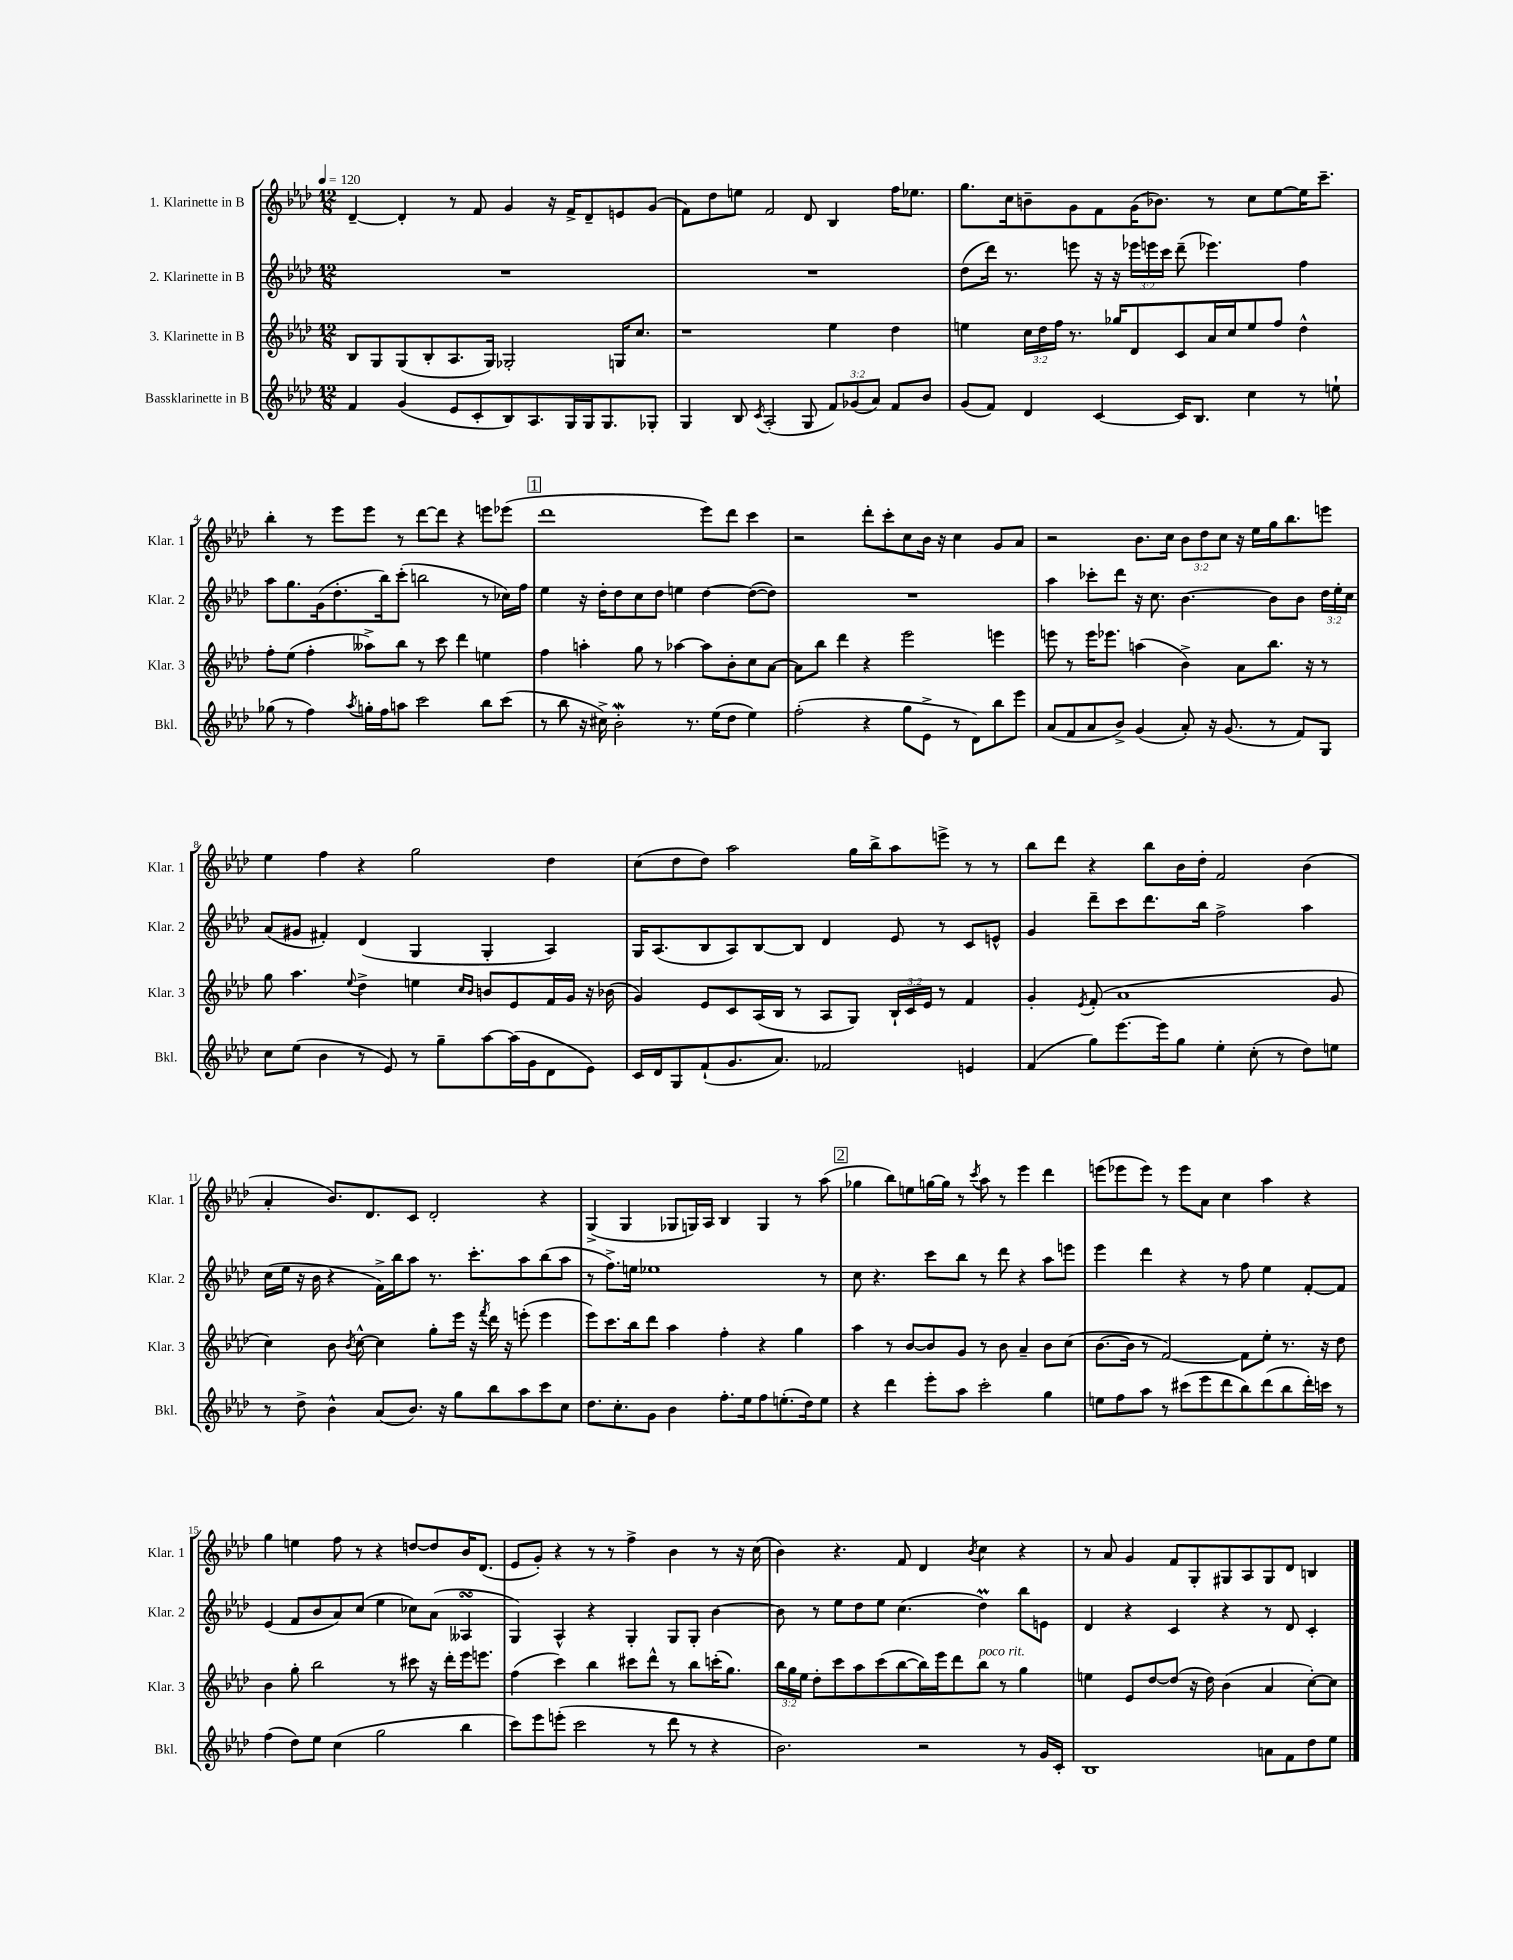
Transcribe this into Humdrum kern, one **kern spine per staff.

**kern	**kern	**kern	**kern
*staff4	*staff3	*staff2	*staff1
*clefG2	*clefG2	*clefG2	*clefG2
*k[b-e-a-d-]	*k[b-e-a-d-]	*k[b-e-a-d-]	*k[b-e-a-d-]
*M12/8	*M12/8	*M12/8	*M12/8
*MM120	*MM120	*MM120	*MM120
4f/	8B-/L	1.r	[4d-~/
.	8G/	.	.
(4g/	(8G/	.	4d-'/]
.	8B-'/	.	.
8e-/L	8.A-/	.	8r
8c'/	.	.	8f/
.	16G/Jk)	.	.
8B-/)	2G-'/	.	4g/
8.A-/	.	.	.
.	.	.	16r
16G/L	.	.	16f^/LK
16G/J	.	.	8d-~/
8.G/	.	.	.
.	16G/LK	.	8e/
.	8.cc/J	.	.
8G-'/J	.	.	(8g/J
=	=	=	=
4G/	1r	1.r	8f\L)
.	.	.	8dd-\
8B-/	.	.	8ee\J
8qc/	.	.	.
(2A-'/	.	.	2f/
8G/	.	.	8d-/
12f/L)	4ee-\	.	4B-/
(12g-/	.	.	.
12a-/J)	.	.	.
8f/L	4dd-\	.	16ff\LK
.	.	.	8.ee-\J
8b-/J	.	.	.
=	=	=	=
(8g/L	4ee\	(8dd-\L	8.gg\L
8f/J)	.	16ddd-\Jk)	.
.	.	8.r	16cc\k
4d-/	24cc\LL	.	8b~\
.	24dd-\	.	.
.	24ff\JJ	.	.
.	8.r	8eee\	8g\
[4c/	.	16r	8f\
.	16gg-/LK	16r	.
.	8d-/	24eee-\LL	(16g\K
.	.	24eee\	.
.	.	.	8.b-\J)
.	.	24ccc\JJ	.
16c/]LK	8c/	(8ddd-~\	.
8.B-/J	.	.	.
.	16a-/L	4.eee-\)	8r
.	16cc/J	.	.
4cc\	8ee/	.	8cc\L
.	8ff/J	.	[8ee-\
8r	4dd-^^\	4ff\	16ee-\]K
.	.	.	8.ccc~\J
8ee`\	.	.	.
=	=	=	=
(8gg-\	8ff'\L	8aa-\L	4bb-'\
8r	(8ee-\J	8.gg\	.
4ff\)	4ff'\	.	8r
.	.	(16g\k	.
.	.	8.dd-'\	8eee-\L
8qaa-/	.	.	.
16gg'\LL	8aa--^\L)	.	8eee-\J
16ff\J	.	16bb-\k)	.
8aa\J	8bb-\J	(8ccc'\J	8r
2ccc\	8r	2bb\	[8ddd-\L
.	8ccc\	.	8ddd-\]J
.	4ddd-\	.	4r
8bb-\L	4ee\	8r	8eee\L
(8ccc\J	.	16cc-\LL)	(8eee-\J
.	.	16ff\JJ	.
=	=	=	=
8r	4ff\	4ee-\	1ddd-
8bb-\	.	.	.
16r	4aa'\	16r	.
16cc#^\)	.	16dd-'\LK	.
2b-'\	.	8dd-\	.
.	8gg\	8cc\	.
.	8r	8dd-\J	.
.	[4aa-\	4ee\	.
8.r	.	.	.
.	8aa-\]L	[4dd-\	8eee-\L)
(16ee-\LK	.	.	.
8dd-\J	8b-'\	.	8ddd-\J
4ee-\)	8cc\	(8dd-\_L	4ccc\
.	[8a-\J	8dd-\]J)	.
=	=	=	=
(2ff'\	8a-\]L	1.r	2r
.	8bb-\J	.	.
.	4ddd-\	.	.
4r	4r	.	8ddd-'\L
.	.	.	8ccc'\
8gg\L	2eee-\	.	8cc\
8e-^\J	.	.	16b-\Jk
.	.	.	16r
8r	.	.	4cc\
8d-\L)	.	.	.
8bb-\	4eee\	.	8g/L
8eee-\J	.	.	8a-/J
=	=	=	=
(8a-/L	8eee\	4aa-\	2r
8f/	8r	.	.
8a-/	16eee\LK	8ccc-'\L	.
.	8.eee-\J	.	.
8b-^/J)	.	8ddd-\J	.
(4g/	(4aa\	16r	8.b-\L
.	.	8.cc\	.
.	.	.	16cc\Jk
8a-'/)	4b-^\)	[4.b-\	12b-\L
.	.	.	12dd-\
16r	.	.	.
.	.	.	12cc\J
(8.g/	.	.	.
.	8a-\L	.	16r
.	.	.	16ee-\LL
8r	8.bb-\J	8b-\]L	16gg\J
.	.	.	8.bb-\
8f/L)	.	8b-\J	.
.	16r	.	.
8G/J	8r	24dd-\LL	8eee\J
.	.	24ee-'\	.
.	.	24cc\JJ	.
=	=	=	=
8cc\L	8gg\	(8a-/L	4ee-\
(8ee-\J	4.aa-\	8g#/J	.
4b-\	.	4f#'/)	4ff\
.	8qqee-/	.	.
8r	4dd-^\	(4d-/	4r
8e-/)	.	.	.
8r	4ee\	4G/	2gg\
8gg~\L	.	.	.
.	16qqcc/LL	.	.
.	16qqb-/JJ	.	.
[8aa-\	8b/L	4G'/	.
(16aa-\]L	8e-/	.	.
16g\J	.	.	.
8d-\	16f/L	4A-/)	4dd-\
.	16g/JJ	.	.
8e-\J)	16r	.	.
.	(16b-\	.	.
=	=	=	=
16c/LL	4g/)	16G/LK	(8cc\L
16d-/J	.	(8.A-/	.
8G/	.	.	8dd-\
(8f`/	8e-/L	8B-/	8dd-\J)
8.g/	8c/	8A-/)	2aa-\
.	(16A-/L	[8B-/	.
8.a-/J)	16B-/JJ	.	.
.	8r	8B-/]J	.
2f-/	8A-/L	4d-/	.
.	8G/J)	.	16gg\LL
.	.	.	16bb-^\J
.	24B-`/LL	8e-/	8aa-\
.	24c/	.	.
.	24e-/JJ	.	.
.	8r	8r	8eee^\J
4e/	4f/	8c/L	8r
.	.	8e^^/J	8r
=	=	=	=
(4f/	4g'/	4g/	8bb-\L
.	.	.	8ddd-\J
.	8qe-/	.	.
8gg\L)	(8f'/	8ddd-~\L	4r
[8.eee-\	1a-	8ccc\	.
.	.	8.ddd-\	8bb-\L
16eee-\]k	.	.	.
8gg\J	.	.	16b-\L
.	.	16bb-\Jk	16dd-'\JJ
4ee-'\	.	2ff^\	2f/
(8cc'\	.	.	.
8r	.	.	.
8dd-\L)	.	4aa-\	(4b-\
8ee\J	8g/	.	.
=	=	=	=
8r	4cc\)	(16cc\LL	4a-'/
.	.	16ee-\JJ	.
8dd-^\	.	16r	.
.	.	16b-\	.
4b-^^\	8b-\	4r	8.b-/L)
.	8qb-/	.	.
.	[8cc^^\	.	.
.	.	.	8.d-/
(8a-/L	4cc\]	16f^\LL)	.
.	.	16bb-\J	.
8.b-/J)	.	8aa-\J	8c/J
.	8gg'\L	8.r	2d-'/
16r	.	.	.
8gg\L	16eee-\Jk	.	.
.	16r	8.ccc'\L	.
.	8qfff/	.	.
8bb-\	16ddd-\	.	.
.	16r	.	.
8aa-\	(8eee'\	8aa-\	.
8ccc\	4eee\	(8bb-\	4r
8cc\J	.	8aa-\J	.
=	=	=	=
8.dd-\L	8eee-\L)	8r	(4G^/
.	8.ccc\	8.ff^\L)	.
8.cc'\	.	.	.
.	.	.	4G/
.	16bb-\k	16ee\Jk	.
8g\J	8ddd-\J	1ee-	.
4b-\	4aa-\	.	8G-/L
.	.	.	16G/L)
.	.	.	16A-/JJ
8.ff'\L	4ff'\	.	4B-/
16ee-\k	.	.	.
8ff\	4r	.	4G/
(8.ee'\	.	.	.
.	4gg\	.	8r
16dd-\k)	.	.	.
8ee\J	.	8r	(8aa-\
=	=	=	=
4r	4aa-\	8cc\	4gg-\
.	.	4.r	.
4ddd-\	8r	.	8bb-\L)
.	[8b-/L	.	8ee\
8eee-'\L	8b-/]	8ccc\L	[16gg\L
.	.	.	16gg\]JJ
8aa-\J	8g/J	8bb-\J	8r
.	.	.	8qccc/
2ccc'\	8r	8r	8aa-\
.	8b-\	8ddd-\	8r
.	4a-~/	4r	4eee-\
4gg\	8b-\L	8aa-\L	4ddd-\
.	(8cc\J	8eee\J	.
=	=	=	=
8ee\L	[8.b-\L	4eee-\	(8eee\L
8ff\	.	.	8eee-\
.	16b-\]Jk	.	.
8aa-\J	8r	4ddd-\	8eee-\J)
8r	[2f/)	.	8r
(8ccc#\L	.	4r	8eee-\L
8eee-\	.	.	8a-\J
8ddd-\	.	8r	4cc\
8bb-\)	8f\]L	8ff\	.
(8ddd-\	8ee-'\J	4ee-\	4aa-\
8bb-\	8.r	.	.
16ddd-'\L)	.	[8f'/L	4r
16ccc\JJ	16r	.	.
8r	8dd-\	8f/]J	.
=	=	=	=
(4ff\	4b-\	(4e-/	4gg\
8dd-\L)	8gg'\	8f/L	4ee\
8ee-\J	2bb-\	8b-/	.
(4cc\	.	8a-/)	8ff\
.	.	(8cc/J	8r
2gg\	.	4ee-\	4r
.	8r	.	.
.	8ccc#\	8cc-\L)	[8dd/L
.	16r	(8a-\J	8dd/]
.	16ddd-'\LL	.	.
4bb-\	16eee-\J	4A--/	16b-/K
.	8.eee\J	.	(8.d-/J
=	=	=	=
8ccc\L)	(4ff\	4G/)	8e-/L
8eee-\	.	.	8g'/J)
(8eee'\J	4ccc\)	4A-^^/	4r
2ccc\	.	.	.
.	4bb-\	4r	8r
.	.	.	8r
.	8ccc#\L	4G'/	4ff^\
8r	8ddd-^^\J	.	.
8ddd-\	8r	8G/L	4b-\
8r	8bb-\L	8G'/J	.
4r	(16ccc'\K	[4b-\	8r
.	8.gg\J)	.	.
.	.	.	16r
.	.	.	(16cc\
=	=	=	=
2.b-\)	24bb-\LL	8b-\]	4b-\)
.	24gg\	.	.
.	24ee-\JJ	.	.
.	8dd-'\L	8r	.
.	8ccc\	8ee-\L	4.r
.	8aa-\	8dd-\	.
.	(8ccc\	8ee-\J	.
.	[8bb-\	(4.cc\	8f/
2r	16bb-\]L)	.	4d-/
.	16eee-\J	.	.
.	8ddd-\	.	.
.	.	.	8qb-/
.	8bb-\J	4dd-\)	4cc\
.	8r	.	.
8r	4gg\	8bb-\L	4r
16g/LL	.	8e\J	.
16c'/JJ	.	.	.
=	=	=	=
1B-	4ee\	4d-/	8r
.	.	.	8a-/
.	8e-/L	4r	4g/
.	[8dd-/	.	.
.	(8dd-/]J	4c/	8f/L
.	16r	.	8G'/
.	16dd-\)	.	.
.	(4b-\	4r	8G#/
.	.	.	8A-/
8a\L	4a-/	8r	8G#/
8f\	.	8d-/	8d-/J
8dd-\	[8cc'\L)	4c'/	4B/
8ee-\J	8cc\]J	.	.
==	==	==	==
*-	*-	*-	*-
